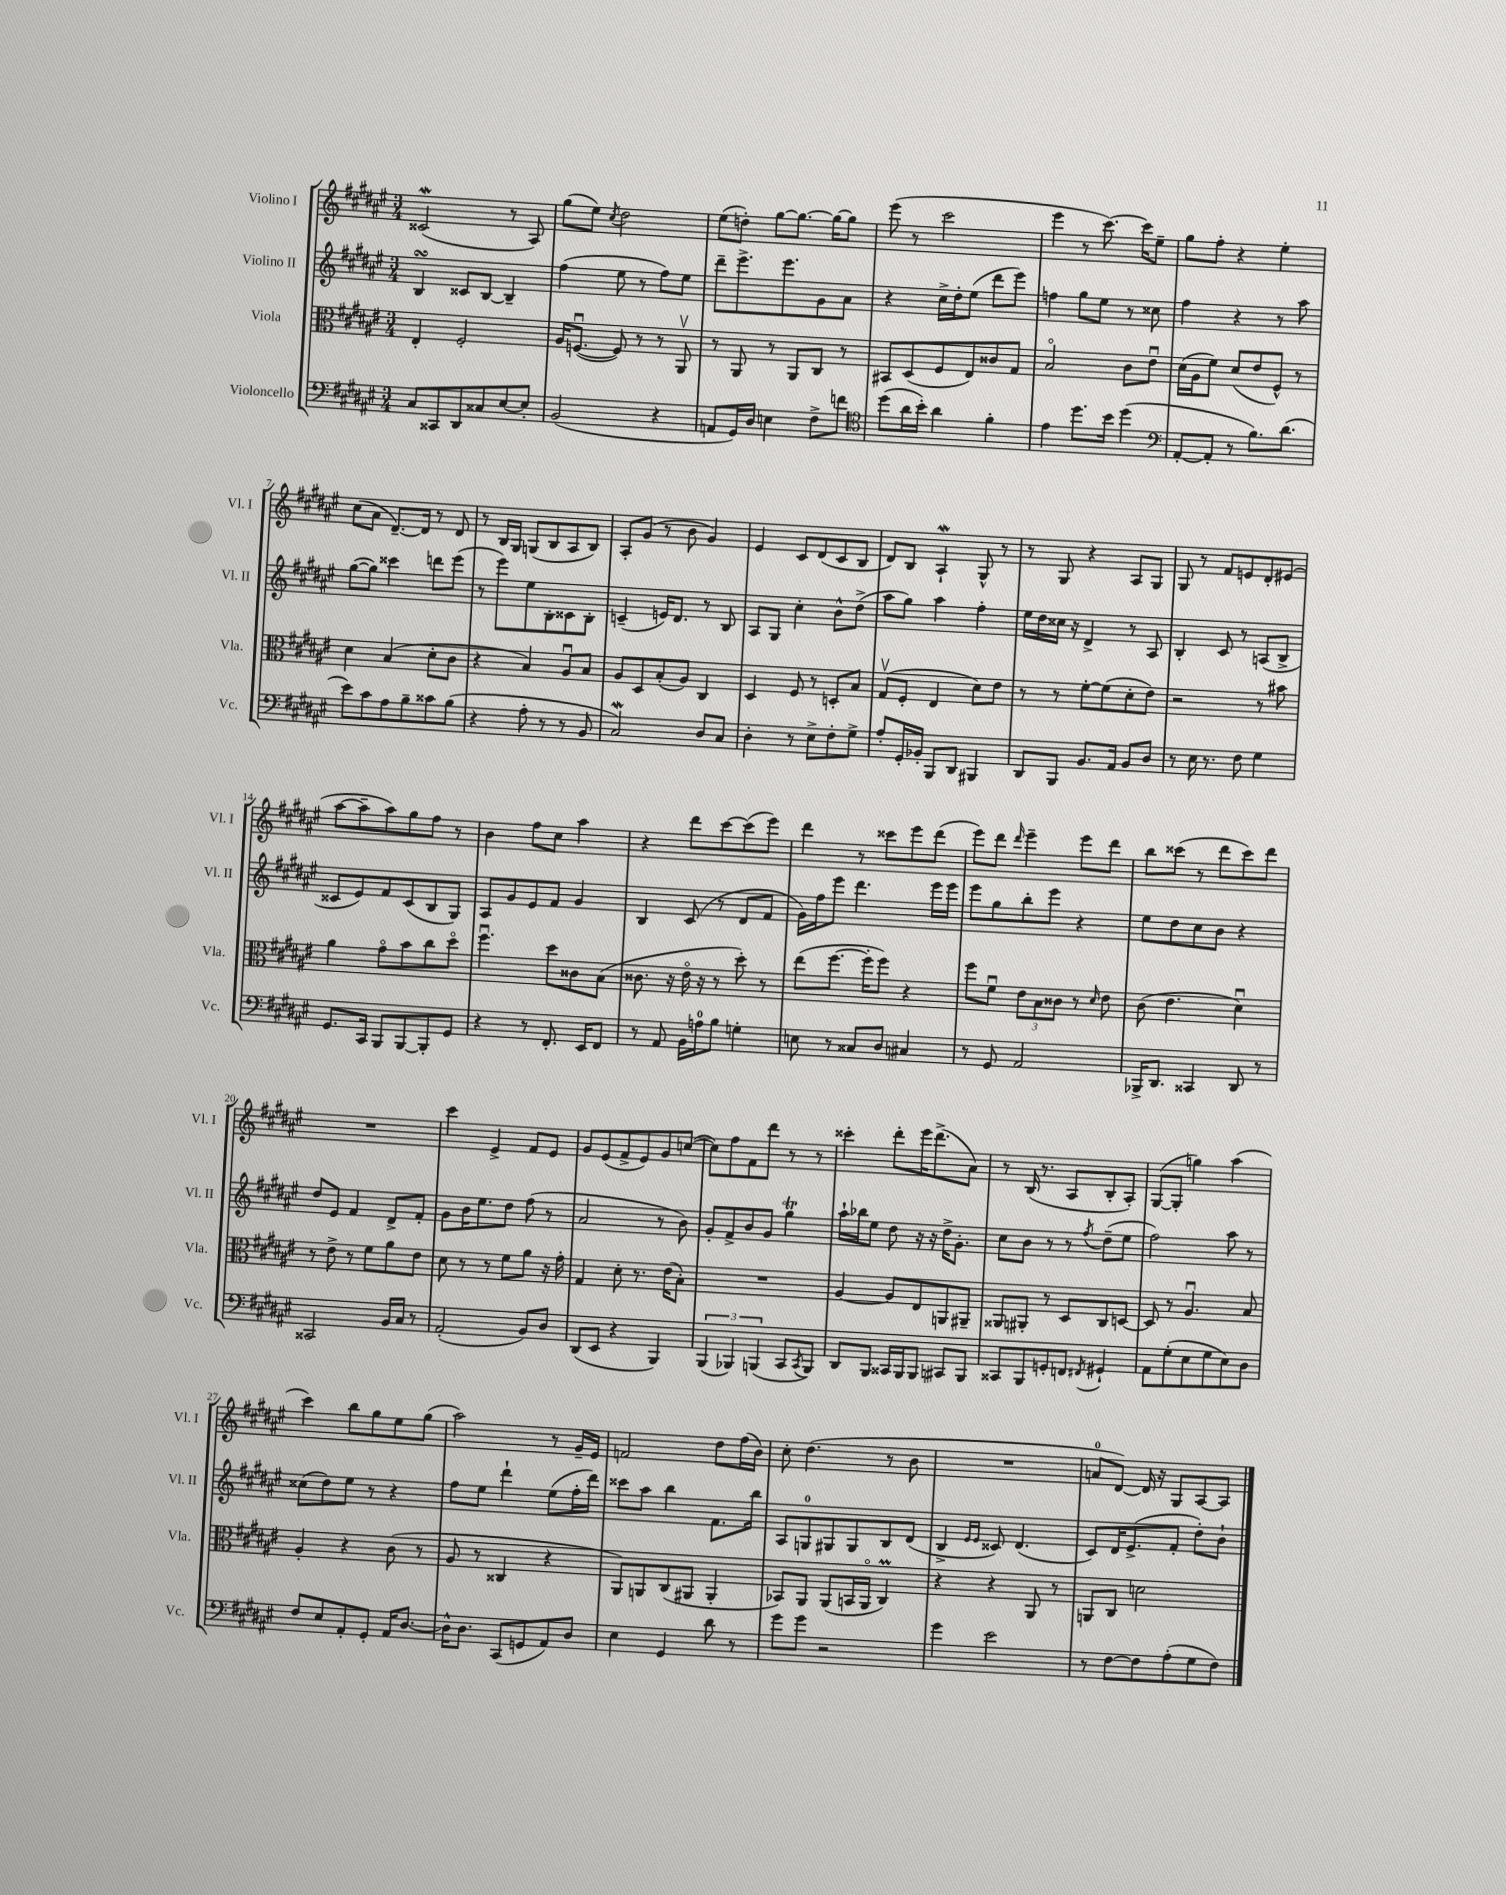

**kern	**kern	**kern	**kern
*part4	*part3	*part2	*part1
*staff4	*staff3	*staff2	*staff1
*I"Violoncello	*I"Viola	*I"Violino II	*I"Violino I
*I'Vc.	*I'Vla.	*I'Vl. II	*I'Vl. I
*clefF4	*clefC3	*clefG2	*clefG2
*k[f#c#g#d#a#e#]	*k[f#c#g#d#a#e#]	*k[f#c#g#d#a#e#]	*k[f#c#g#d#a#e#]
*M3/4	*M3/4	*M3/4	*M3/4
=1	=1	=1	=1
8C#/L	4E#'/	4BsSSs/	(2c##XW/
8CC##X/	.	.	.
8DD#/	2F#'/	8c##X/L	.
8C##X/	.	[8B/J	.
[8E#/	.	4B~/]	8r
8E#'/J]	.	.	8A#/)
=2	=2	=2	=2
(2BB/	16A#/KL	(4ff#\	(8gg#\L
.	([8.Fnu/J	.	.
.	.	.	8ee#\J)
.	.	.	8qcc#/
.	8F/])	8ee#\	2dd#\
.	8r	8r	.
4r	8r	8ff#\L)	.
.	8AA#v/	8ee#\J	.
=3	=3	=3	=3
8AAn/L	8r	8ddd#~\L	(8ee#\L
16GG#/L)	8AA#/	8.eee#^\	8ddn'\J)
16D#/JJ	.	.	.
4En\	8r	.	[8gg#\L
.	.	8.eee#\	.
.	8AA#/L	.	8.gg#\J_
8F#^\L	8C#/J	8g#\	.
.	.	.	16gg#\KL_
8fn\J	8r	8a#\J	8gg#\J]
=4	=4	=4	=4
*clefC4	*	*	*
(8dd#\L	8BB#X/L	4r	(8eee#\
16a#\L	(8D#/	.	8r
16b'\JJ)	.	.	.
4a#\	8F#/	16cc#^\LL	2ccc#\
.	.	16dd#'\J	.
.	8E#/)	(8ee#\J	.
4f#'\	8c##X/	8ddd#\L	.
.	8G#/J	8eee#\J)	.
=5	=5	=5	=5
4e#\	2B/	4ffn\	4eee#\
8.dd#\L	.	8gg#\L	8r
.	.	8ee#\J	[8.ccc#\)
16b\Jk	.	.	.
(4dd#\	8c#\L	8r	.
.	.	.	16ccc#\KL]
.	8e#u\J	8cc##X\	8ee#~\J
=6	=6	=6	=6
*clefF4	*	*	*
[8AA#'/L	(16d#\LL	4ff#\	8gg#\L
.	16A#\J	.	.
8AA#'/J]	8f#\J)	.	8ff#'\J
8r	(8d#/L	4r	4r
8.B\L)	8e#/	.	.
.	8F#^^/J)	8r	4ee#'\
(8.d#\J	.	.	.
.	8r	8aa#\	.
!!LO:LB:g=z
=7	=7	=7	=7
8e#\L)	4d#\	([8gg#\L	(8cc#\L
8c#\	.	8gg#\J])	8a#\J
8A#\	(4B/	4ccc##X\	[8.d#~/L)
8B~\	.	.	.
.	.	.	16d#/Jk]
8c##X\	8d#'\L	8dddn\L	8r
(8B\J	8c#\J	(8eee#\J	8d#/
=8	=8	=8	=8
4r	4r	8r	8r
.	.	8eee#\L)	16B/LL
.	.	.	16G#/JJ
8A#'\	4B/)	8ee#\	(8Gn/L
8r	.	8B'\	8B/
8r	8A#u/L	8c##X\	8A#/
8BB/	8B/J	8B'\J	8B/J)
=9	=9	=9	=9
2C#W/)	8A#/L	(4cn~/	8A#'/L
.	8D#/	.	(8g#/J
.	(8B'/	16en/KL)	8r
.	.	8.d#/J	.
.	8A#/J)	.	8b\
8D#/L	4C#/	8r	4g#/)
8C#/J	.	8B/	.
=10	=10	=10	=10
4D#'\	4D#/	8A#/L	4e#/
.	.	8G#/J	.
8r	8F#/	4cc#'\	8c#/L
8E#^\L	8r	.	(8d#/
8F#'\	8Dn'/L	8b^^\L	8c#/
8G#^\J	8B/J	(8dd#^\J	8B/J
=11	=11	=11	=11
8A#'/L	(8G#v/L	8aa#\L	8d#/L)
16GG#'/L	8F#'/J	8gg#\J)	8B/J
16BB-X'/JJ	.	.	.
8BBB/L	4E#/	4aa#\	4A#W`/
8DD#/J	.	.	.
4BBB#X/	8d#\L)	4ff#'\	8G#^^/
.	8e#\J	.	8r
=12	=12	=12	=12
8DD#/L	8r	16ee#\LL	8r
.	.	16dd#\	.
8BBB/J	8r	16cc##X\JJ	8G#/
.	.	16r	.
8.BB/L	[8f#'\L	4d#^/	4r
.	(8f#\]	.	.
16AA#/Jk	.	.	.
8BB/L	8d#'\	8r	8A#/L
8D#/J	8e#\J)	8A#/	8G#/J
=13	=13	=13	=13
8r	2r	4B'/	8G#/
16E#\	.	.	8r
8.r	.	.	.
.	.	8c#/	8f#/L
8F#\	.	8r	8en/
4G#\	8r	(8An/L	8d#'/
.	8b#X\	8B^/J	(8e#X/J
!!LO:LB:g=z
=14	=14	=14	=14
8.GG#/L	4a#\	8c##X/L	[8aa#\L
.	.	8e#/)	8aa#~\]
16CC#/Jk	.	.	.
8BBB/L	8g#\L	8f#/	8aa#\)
[8BBB/	8b\	(8c##/	8gg#\
8BBB'/]	8cc#\	8B/	8ff#\J
8GG#/J	8dd#\J	8G#/J)	8r
=15	=15	=15	=15
4r	4.ff#u\	8A#/L	4b\
.	.	8g#/	.
8r	.	8e#/	8ff#\L
8.FF#'/	8dd#\L	8f#/J	8cc#\J
.	8c##X\	4g#/	4aa#\
16EE#/KL	.	.	.
8FF#/J	(8B\J	.	.
=16	=16	=16	=16
8r	8.c##X\	4B/	4r
8AA#/	.	.	.
.	16r	.	.
16BB\LL	16e#\	(8c#/	8ddd#\L
16An\J	16r	.	.
8B\J	8r	8r	[8ccc#\
4Gn'\	8dd#'\)	8d#/L	(8ccc#\]
.	8r	8f#/J	8eee#\J)
=17	=17	=17	=17
8En\	(8ee#\L	16g#\LL)	4ddd#\
.	.	16ff#\J	.
8r	[8.ff#\J	8eee#\J	.
8C##X/L	.	4.ddd#\	8r
.	16ff#'\KL]	.	.
8D#/J	8ff#\J)	.	8ccc##X\L
4C#X/	4r	.	8eee#\
.	.	16eee#\LL	(8ddd#\J
.	.	16eee#\JJ	.
=18	=18	=18	=18
8r	8ff#\L	8eee#\L	8eee#\L)
8GG#/	8f#u\J	8gg#\	8ddd#\J
.	.	.	16qqddd#/
2AA#/	12e#\L	8bb'\	4eee#~\
.	12B\	.	.
.	.	8eee#\J	.
.	12c##X\J	.	.
.	8r	4r	8eee#\L
.	16qqd#/	.	.
.	8e#\	.	8ddd#\J
=19	=19	=19	=19
16BBB-X^/KL	(8c#\	8ee#\L	8bb\L
8.DD#/J	.	.	.
.	4.e#\	8dd#\	(8ccc##X\J
4CC##X/	.	8cc#\	8r
.	.	8b\J	8ddd#\L
8DD#/	4d#u\)	4r	8ccc##\)
8r	.	.	8ddd#\J
!!LO:LB:g=z
=20	=20	=20	=20
2CC##X/	8r	8dd#/L	2.r
.	8e#^\	8e#/J	.
.	8r	4f#/	.
.	8f#\L	.	.
16BB/LL	8a#\	8d#^/L	.
16C#/JJ	.	.	.
8r	8e#\J	8f#'/J	.
=21	=21	=21	=21
(2AA#'/	8d#\	8g#\L	4ccc#\
.	8r	16b\K	.
.	.	8.ee#\	.
.	8r	.	4e#^/
.	8f#\L	8dd#\J	.
8BB/L)	8a#\J	(8ff#\	8f#/L
8D#/J	16r	8r	8e#/J
.	16g#'\	.	.
=22	=22	=22	=22
(8DD#/L	4G#/	2a#/	8g#/L
8EE#/J	.	.	(8e#/
4r	8d#'\	.	8f#^/
.	8.r	.	8e#/)
4BBB/)	.	8r	8g#/
.	(16e#\KL	.	.
.	8B'\J)	8b\)	([8ccn/J
=23	=23	=23	=23
(6BBB/	2.r	8g#'/L	8cc\L])
.	.	8f#^/	8ff#\
6BBB-X/)	.	.	.
.	.	8b/	8f#\
(6BBBn/	.	.	.
.	.	8g#/J	8ddd#\J
8CC#/L	.	4gg#T\	8r
8qCC#/	.	.	.
8BBB/J)	.	.	8r
=24	=24	=24	=24
8DD#/L	[4A#/	16aa#`\LL	4ccc##X'\
.	.	16bb-X\J	.
8BBB/J	.	8ee#\J	.
16CC##X/LL	8A#/L]	8dd#\	8ddd#'\L
16BBB/J	.	.	.
8BBB/J	8E#/	16r	16eee#\K
.	.	16r	(8.ddd#^\
8CC#X/L	8AAn/	16dd#^\KL	.
.	.	8.g#'\J	.
8BBB/J	8AA#X~/J	.	8a#\J)
=25	=25	=25	=25
8CC##X/L	8AA##X/L	8cc#\L	8r
8BBB/	8AA#X'/J	8b\J	(16B/
.	.	.	8.r
8GGn'/	8r	8r	.
8FFn/J	8D#/L	8r	8A#/L
8qFF#X/	.	8qff#/	.
4GG#X`/	8C#/	(8dd#~\L	8B'/
.	[8Dn/J	8ee#\J	8A#'/J)
=26	=26	=26	=26
8AA#\L	8D/]	2ff#\)	([8G#/L
(8G#'\	8r	.	8G#'/J]
8E#\	4.A#u/	.	4ggn\)
8G#\	.	.	.
8E#\)	.	8aa#\	(4aa#\
8D#\J	8B/	8r	.
!!LO:LB:g=z
=27	=27	=27	=27
8F#/L	4A#'/	(8cc##X\L	4ccc#\)
8E#/	.	8dd#\)	.
8AA#'/	4r	8ee#\J	8bb\L
8GG#'/J	.	8r	8gg#\
16AA#/KL	(8c#\	4r	8ee#\
[8.D#/J	.	.	.
.	8r	.	(8gg#\J
=28	=28	=28	=28
16D#^^\KL]	8A#/	8ff#\L	2aa#\)
8.D#\J	.	.	.
.	8r	8ee#\J	.
(8CC#/L	4C##X/	4ddd#`\	.
8GGn/	.	.	.
8AA#/)	4r	(8ee#\L	8r
8D#/J	.	16ff#'\L	16g#~/LL
.	.	16ddd#\JJ)	16e#/JJ
=29	=29	=29	=29
4E#\	8AA#/L)	8ccc##X\L	2fn/
.	8AAn/	8aa#\J	.
4GG#/	(8C#/	4bb\	.
.	8AA#X/J	.	.
8d#\	4AA#'/	8.f#\L	8dd#\L
8r	.	.	(16ff#\L
.	.	16bb\Jk	16b\JJ)
=30	=30	=30	=30
8g#\L	8BB-X/L)	8A#/L	8cc#'\
8g#\J	8AA#/J	8Gn/	(4.dd#\
2r	(8AA#/L	8G#X/	.
.	16BBn/L	8G#/	.
.	16AA#/JJ	.	.
.	4C#M/)	8B/	8r
.	.	(8d#/J	8b\
=31	=31	=31	=31
4g#\	4r	4B^/	2.r
.	.	16qqe#/LL	.
.	.	16qqe#/JJ	.
2e#\	4r	8c##X/)	.
.	.	(4.d#/	.
.	8AA#/	.	.
.	8r	.	.
=32	=32	=32	=32
8r	8AAn/L	8c#/L)	8an/L
[8F#\L	8C#/J	16d#/K	[8d#/J)
.	.	(8.e#^/	.
8F#\]	2dn\	.	16d#/]
.	.	.	16r
(8A#'\	.	8f#'/J	8G#/L
8G#\	.	8dd#'\L)	[8A#/
8F#\J)	.	8b`\J	8A#/J]
==	==	==	==
*-	*-	*-	*-
